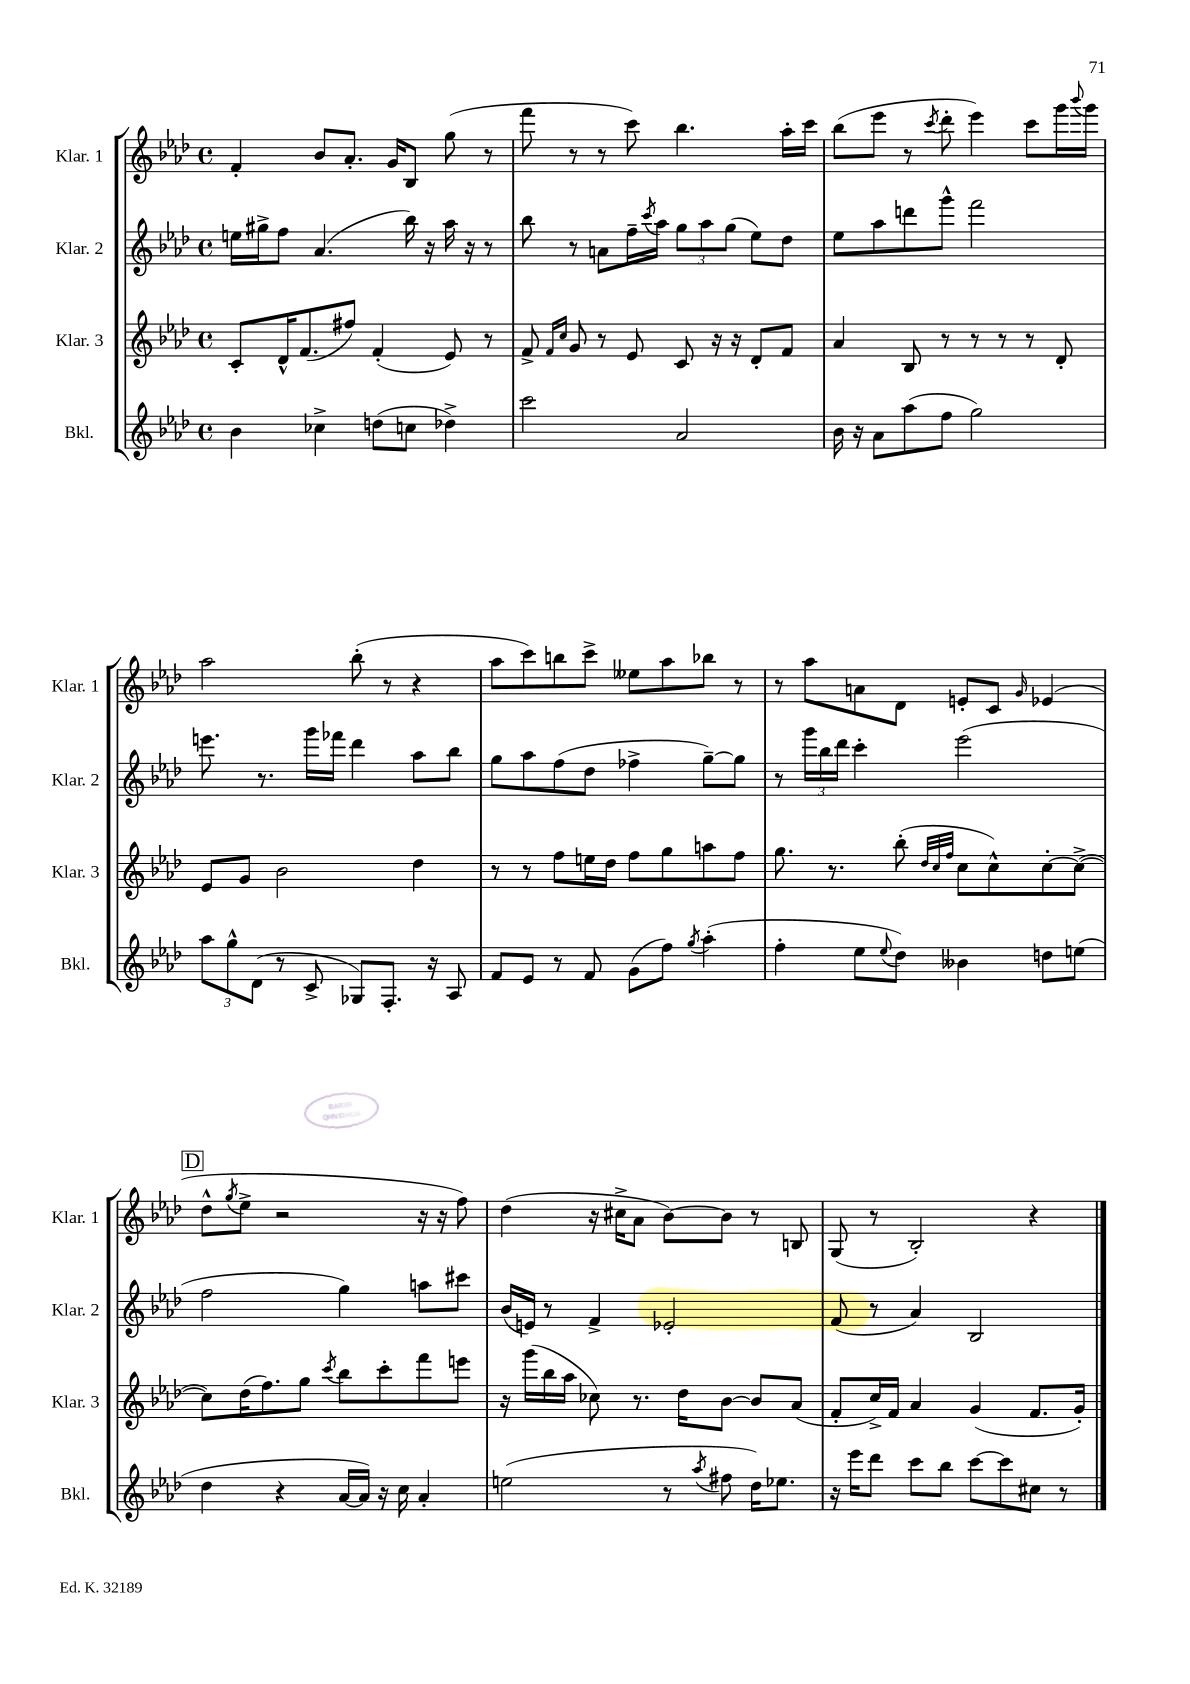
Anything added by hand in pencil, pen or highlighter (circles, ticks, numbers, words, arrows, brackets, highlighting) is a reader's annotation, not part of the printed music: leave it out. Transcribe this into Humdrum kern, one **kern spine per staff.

**kern	**kern	**kern	**kern
*staff4	*staff3	*staff2	*staff1
*clefG2	*clefG2	*clefG2	*clefG2
*k[b-e-a-d-]	*k[b-e-a-d-]	*k[b-e-a-d-]	*k[b-e-a-d-]
*M4/4	*M4/4	*M4/4	*M4/4
*met(c)	*met(c)	*met(c)	*met(c)
4b-	8c'	16ee	4f'
.	.	16gg#^	.
.	16d-^^	8ff	.
.	(8.f	.	.
4cc-^	.	(4.a-	8b-
.	8ff#)	.	8.a-'
(8dd	(4f'	.	.
.	.	.	16g
8cc	.	16bb-)	8B-
.	.	16r	.
4dd-^)	8e-)	16aa-	(8gg
.	.	16r	.
.	8r	8r	8r
=	=	=	=
2ccc	8f^	8bb-	8fff
.	16qqf	.	.
.	16qqcc	.	.
.	8g	8r	8r
.	8r	8a	8r
.	8e-	16ff~	8ccc)
.	.	8qccc	.
.	.	16aa-	.
2a-	8c	12gg	4.bb-
.	.	12aa-	.
.	16r	.	.
.	.	(12gg	.
.	16r	.	.
.	8d-'	8ee-)	.
.	8f	8dd-	16aa-'
.	.	.	16ccc
=	=	=	=
16b-	4a-	8ee-	(8bb-
16r	.	.	.
8a-	.	8aa-	8eee-
(8aa-	8B-	8ddd	8r
.	.	.	8qccc
8ff	8r	8ggg^^	8ddd-'
2gg)	8r	2fff	4eee-)
.	8r	.	.
.	8r	.	8ccc
.	8d-'	.	16ggg
.	.	.	8qqbbb-
.	.	.	16ggg
=	=	=	=
12aa-	8e-	8.eee	2aa-
12gg^^	.	.	.
.	8g	.	.
(12d-	.	.	.
.	.	8.r	.
8r	2b-	.	.
8c^	.	16ggg	.
.	.	16fff-	.
8G-)	.	4ddd-	(8bb-'
8.F'	.	.	8r
.	4dd-	8aa-	4r
16r	.	.	.
8A-	.	8bb-	.
=	=	=	=
8f	8r	8gg	8aa-
8e-	8r	8aa-	8ccc)
8r	8ff	(8ff	8bb
8f	16ee	8dd-	8ccc^
.	16dd-	.	.
(8g	8ff	4ff-^	8ee--
8ff)	8gg	.	8aa-
8qgg	.	.	.
(4aa-'	8aa	[8gg~)	8bb-
.	8ff	8gg]	8r
=	=	=	=
4ff'	8.gg	8r	8r
.	.	24ggg	8aa-
.	.	24bb-	.
.	8.r	.	.
.	.	24ddd-	.
8ee-	.	4ccc'	8a
8qqee-	.	.	.
8dd-)	(8bb-'	.	8d-
.	32qqdd-	.	.
.	32qqcc	.	.
.	32qqff	.	.
4b--	8cc	(2eee-	8e'
.	8cc^^)	.	8c
.	.	.	16qqg
8dd	[8cc'	.	(4e-
(8ee	(8cc^_	.	.
=	=	=	=
4dd-	8cc])	2ff	8dd-^^
.	.	.	8qgg
.	(16dd-	.	8ee-^
.	8.ff)	.	.
4r	.	.	2r
.	8gg	.	.
.	8qccc	.	.
[16a-	8bb-	4gg)	.
16a-])	.	.	.
16r	8ccc'	.	.
16cc	.	.	.
4a-'	8fff	8aa	16r
.	.	.	16r
.	8eee	8ccc#	8ff)
=	=	=	=
(2ee	16r	(16b-	(4dd-
.	(16ggg	16e)	.
.	16bb-	8r	.
.	16aa-	.	.
.	8cc-)	4f^	16r
.	.	.	16cc#^
.	8.r	.	8a-
8r	.	2e-'	[8b-)
.	16dd-	.	.
8qaa-	.	.	.
8ff#	[8b-	.	8b-]
16dd-)	8b-]	.	8r
8.ee-	.	.	.
.	(8a-	.	8B
=	=	=	=
16r	8f'	(8f	(8G
16eee-	.	.	.
8ddd-	16cc^)	8r	8r
.	16f	.	.
8ccc	4a-	4a-)	2B-')
8bb-	.	.	.
[8ccc	(4g	2B-	.
8ccc]	.	.	.
8cc#	8.f	.	4r
8r	.	.	.
.	16g')	.	.
==	==	==	==
*-	*-	*-	*-
